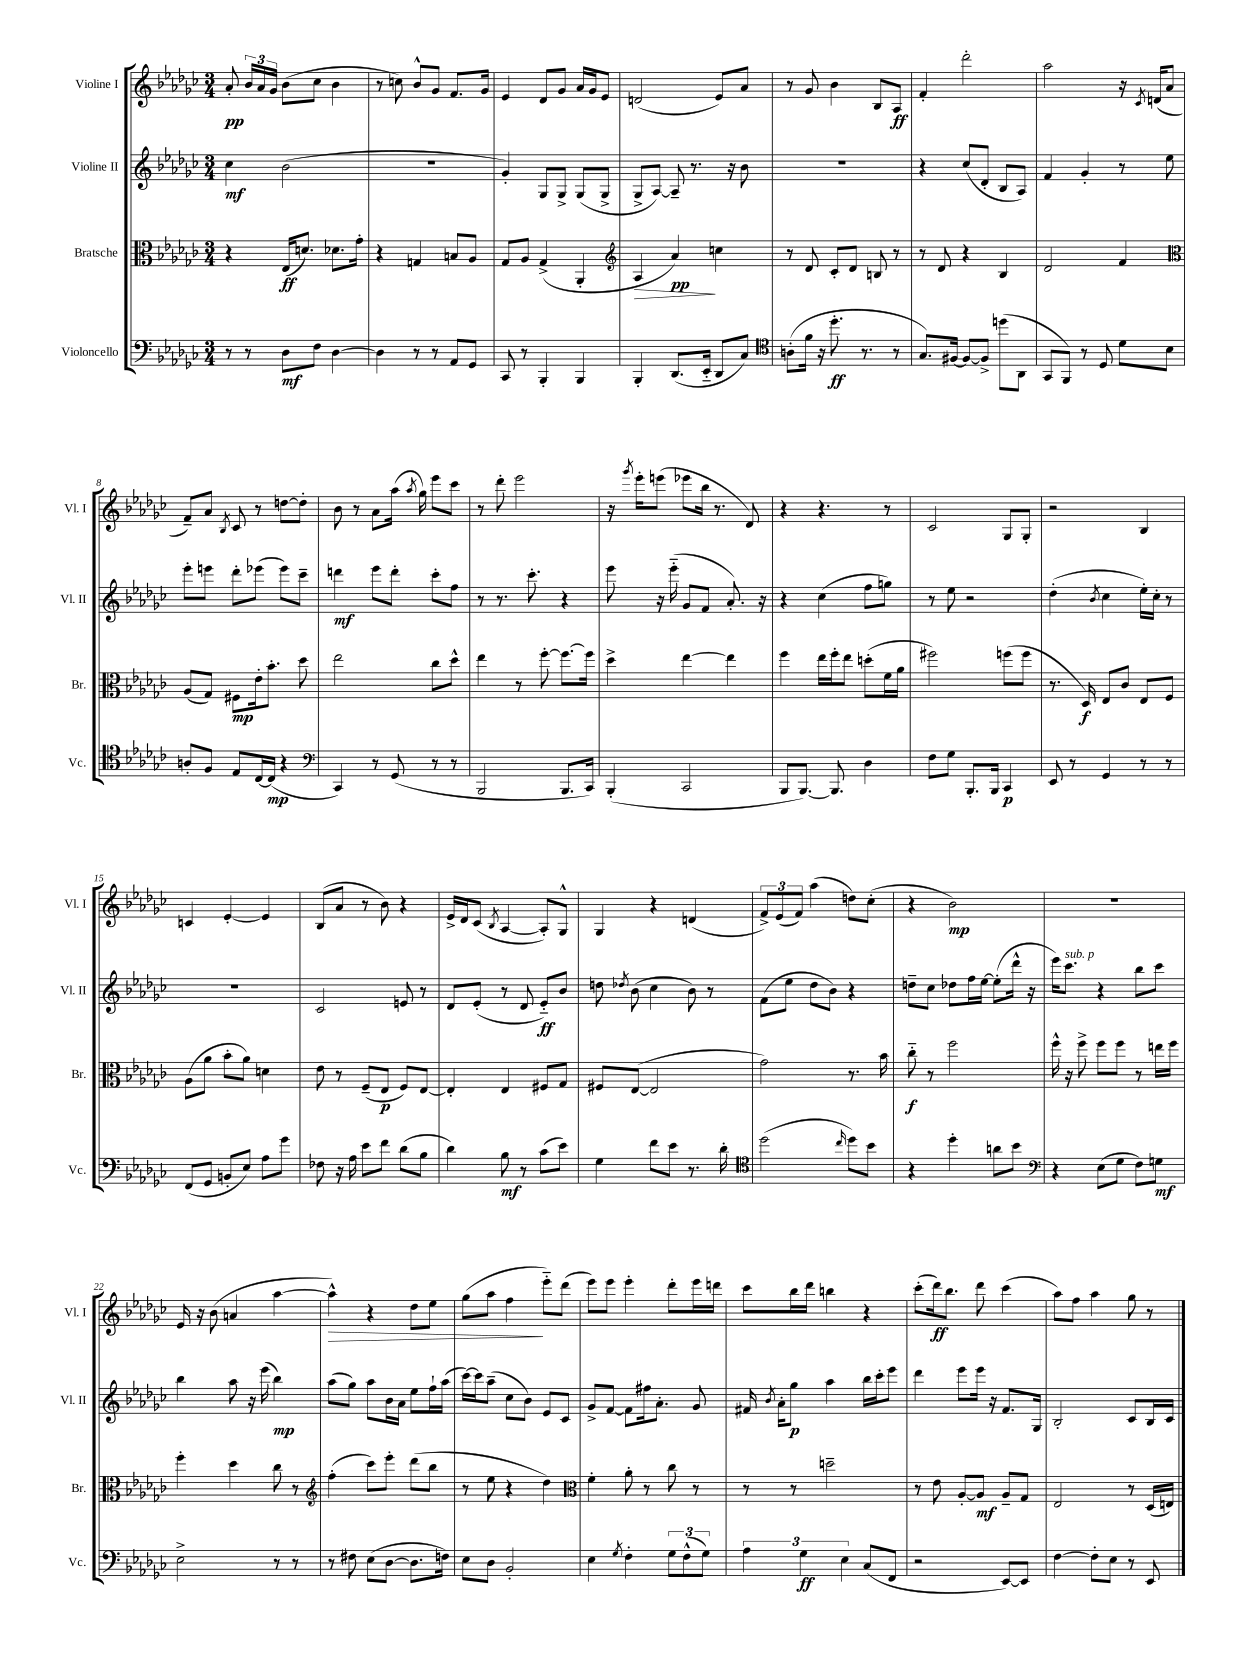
<<
\new StaffGroup <<
\new Staff = "s0" \with { instrumentName = "Violine I" shortInstrumentName = "Vl. I" } {
    \clef treble \key ges \major \numericTimeSignature \time 3/4
    \autoBeamOff aes'8-.\pp \tuplet 3/2 { bes'16[ aes'16 ges'16] } bes'8[( ces''8] bes'4 |
    r8 c''8) bes'8[-^ ges'8] f'8.[ ges'16] |
    ees'4 des'8[ ges'8] aes'16[ ges'16 ees'8] |
    d'2( ees'8[) aes'8] |
    r8 ges'8 bes'4 bes8[ aes8]\ff |
    f'4-. des'''2-. |
    aes''2 r16 \acciaccatura { ces'8 } d'16[( aes'8] |
    f'8[--) aes'8] \acciaccatura { bes8 } ces'8 r8 d''8[~ d''8]-. |
    bes'8 r8 aes'8[ aes''16]( \acciaccatura { aes''8 } ges''16) ees'''8[ ces'''8] |
    r8 des'''8-. ees'''2 |
    r16 \acciaccatura { ges'''8 } ees'''16[-. e'''8]( ees'''8[ bes''16] r8. des'8) |
    r4 r4. r8 |
    ces'2 ges8[ ges8]-. |
    r2 bes4 |
    c'4 ees'4~-. ees'4 |
    bes8[( aes'8] r8 bes'8) r4 |
    ees'16[-> des'16 ces'8]( \acciaccatura { bes8 } aes4~ aes8[-.) ges8]-^ |
    ges4 r4 d'4( |
    \tuplet 3/2 { f'8[->) ees'8( f'8]) } aes''4( d''8[) ces''8]-.( |
    r4 bes'2\mp) |
    R2. |
    ees'16 r16 bes'8( a'4 aes''4~ |
    aes''4-^\>) r4 des''8[ ees''8] |
    ges''8[( aes''8] f''4\! ees'''8[-_) des'''8]( |
    ees'''8[) ees'''8] ees'''4-. des'''8[-. ees'''16 d'''16] |
    ces'''8[ bes''16 des'''16] b''4 r4 |
    ces'''8[-.( des'''16\ff) bes''8.] des'''8 ces'''4( |
    aes''8[) f''8] aes''4 ges''8 r8 \bar "|." |
}
\new Staff = "s1" \with { instrumentName = "Violine II" shortInstrumentName = "Vl. II" } {
    \clef treble \key ges \major \numericTimeSignature \time 3/4
    \autoBeamOff ces''4\mf bes'2( |
    R2. |
    ges'4-.) ges8[ ges8]-> ges8[( ges8]-> |
    ges8[-> aes8]~) aes8-- r8. r16 bes'8 |
    R2. |
    r4 ces''8[( des'8]-. bes8[ aes8]) |
    f'4 ges'4-. r8 ees''8 |
    ees'''8[-. e'''8] des'''8[-. ees'''8]( ees'''8[) ces'''8]-- |
    d'''4\mf ees'''8[ d'''8]-. ces'''8[-. f''8] |
    r8 r8. ces'''8.-. r4 |
    ees'''8 r16 ees'''16-_( ges'8[ f'8] aes'8.-.) r16 |
    r4 ces''4( f''8[ g''8]) |
    r8 ees''8 r2 |
    des''4-.( \acciaccatura { bes'8 } ces''4 ees''16[-.) ces''16]-. r8 |
    R2. |
    ces'2 e'8 r8 |
    des'8[ ees'8]-.( r8 des'8 ees'8[-_\ff) bes'8] |
    d''8 \acciaccatura { des''8 } bes'8( ces''4 bes'8) r8 |
    f'8[( ees''8] des''8[ bes'8]) r4 |
    d''8[-- ces''8] des''8[ f''16 ees''16]~ ees''8[-.( des'''16]-^ r16 |
    ees'''16[) ces'''8.]^\markup { \italic "sub. p" } r4 bes''8[ ces'''8] |
    bes''4 aes''8 r16 ees'''16( bes''4\mp) |
    aes''8[( ges''8]) aes''8[ bes'16 aes'16] ees''8[ f''16-! aes''16]( |
    ces'''16[~) ces'''16 aes''8]--( ces''8[ bes'8]) ees'8[ ces'8] |
    ges'8[-> f'8]~ f'8[ fis''16 aes'8.]-. ges'8 |
    fis'16 \acciaccatura { bes'8 } aes'16[-. ges''8]\p aes''4 bes''16[ ces'''16-. ees'''8] |
    des'''4 ees'''8[ ees'''16] r16 f'8.[ ges16] |
    bes2-. ces'8[ bes16 ces'16] \bar "|." |
}
\new Staff = "s2" \with { instrumentName = "Bratsche" shortInstrumentName = "Br." } {
    \clef alto \key ges \major \numericTimeSignature \time 3/4
    \autoBeamOff r4 ees16[\ff( d'8.]) des'8.[ ges'16]-. |
    r4 g4 b8[ aes8] |
    ges8[ aes8] ges4->( aes,4-. |
    \clef treble aes4\> aes'4\pp\!) c''4 |
    r8 des'8 ces'8[-. des'8] b8 r8 |
    r8 des'8 r4 bes4 |
    des'2 f'4 |
    \clef alto aes8[( ges8]) fis8[\mp ees'16-. bes'8.]-. des''8 |
    ees''2 ces''8[ des''8]-^ |
    ees''4 r8 f''8~-. f''8.[~ f''16] |
    des''4-> ees''4~ ees''4 |
    f''4 ees''16[ f''16-. ees''8] d''8[-.( f'16 aes'16] |
    fis''2) f''8[( f''8] |
    r8. des16\f) ees8[ ces'8] ees8[ f8] |
    aes8[( aes'8] bes'8[-. aes'8]) d'4 |
    ees'8 r8 f8[--( ees8]\p f8[) ees8]~ |
    ees4-. ees4 fis8[ ges8] |
    fis8[ ees8]~( ees2 |
    ges'2) r8. bes'16 |
    ces''8-_\f r8 f''2 |
    f''16-^ r16 f''8-> f''8[ f''8] r8 e''16[ f''16] |
    f''4-. des''4 ces''8 r8 |
    \clef treble f''4-.( ces'''8[) ees'''8]-. des'''8[( bes''8] |
    r8 ees''8 r4 des''4) |
    \clef alto f'4-. aes'8-. r8 ces''8 r8 |
    r8 r8 d''2-- |
    r8 ees'8 aes8[~-. aes8]\mf aes8[-- ges8] |
    ees2 r8 des16[( e16]) \bar "|." |
}
\new Staff = "s3" \with { instrumentName = "Violoncello" shortInstrumentName = "Vc." } {
    \clef bass \key ges \major \numericTimeSignature \time 3/4
    \autoBeamOff r8 r8 des8[\mf f8] des4~ |
    des4 r8 r8 aes,8[ ges,8] |
    ces,8 r8 bes,,4-. bes,,4 |
    bes,,4-. des,8.[( ees,16]-_ des,8[ ces8]) |
    \clef tenor a8[-.( f'16] r16 des''8.-.\ff r8. r8 |
    ges8.[) fis16]~ fis8[~ fis8]-> d''8[( aes,8] |
    ges,8[ f,8]) r8 des8 des'8[ bes8] |
    a8[-. f8] ees8[ ces16~ ces16]\mp( r4 |
    \clef bass ces,4) r8 ges,8( r8 r8 |
    bes,,2 bes,,8.[ ces,16]) |
    bes,,4-.( ces,2 |
    bes,,8[ bes,,8.]~) bes,,8. des4 |
    f8[ ges8] bes,,8.[-. bes,,16] ces,4\p |
    ees,8 r8 ges,4 r8 r8 |
    f,8[( ges,8] b,8[-. ees8]) aes8[ ges'8] |
    fes8 r16 aes16 ees'8[ f'8] des'8[( bes8] |
    des'4) bes8\mf r8 ces'8[( ees'8]) |
    ges4 f'8[ ees'8] r8. des'16-. |
    \clef tenor des''2( \grace { ces''16 } des''8[) bes'8] |
    r4 des''4-. a'8[ bes'8] |
    \clef bass r4 ees8[( ges8] f8[) g8]\mf |
    ees2-> r8 r8 |
    r8 fis8 ees8[( des8]~ des8.[ f16]) |
    ees8[ des8] bes,2-. |
    ees4 \acciaccatura { ges8 } f4-. \tuplet 3/2 { ges8[ f8-^( ges8]) } |
    \tuplet 3/2 { aes4 ges4\ff ees4 } ces8[( f,8] |
    r2 ees,8[~) ees,8] |
    f4~ f8[-. ees8] r8 ees,8 \bar "|." |
}
>>
>>
